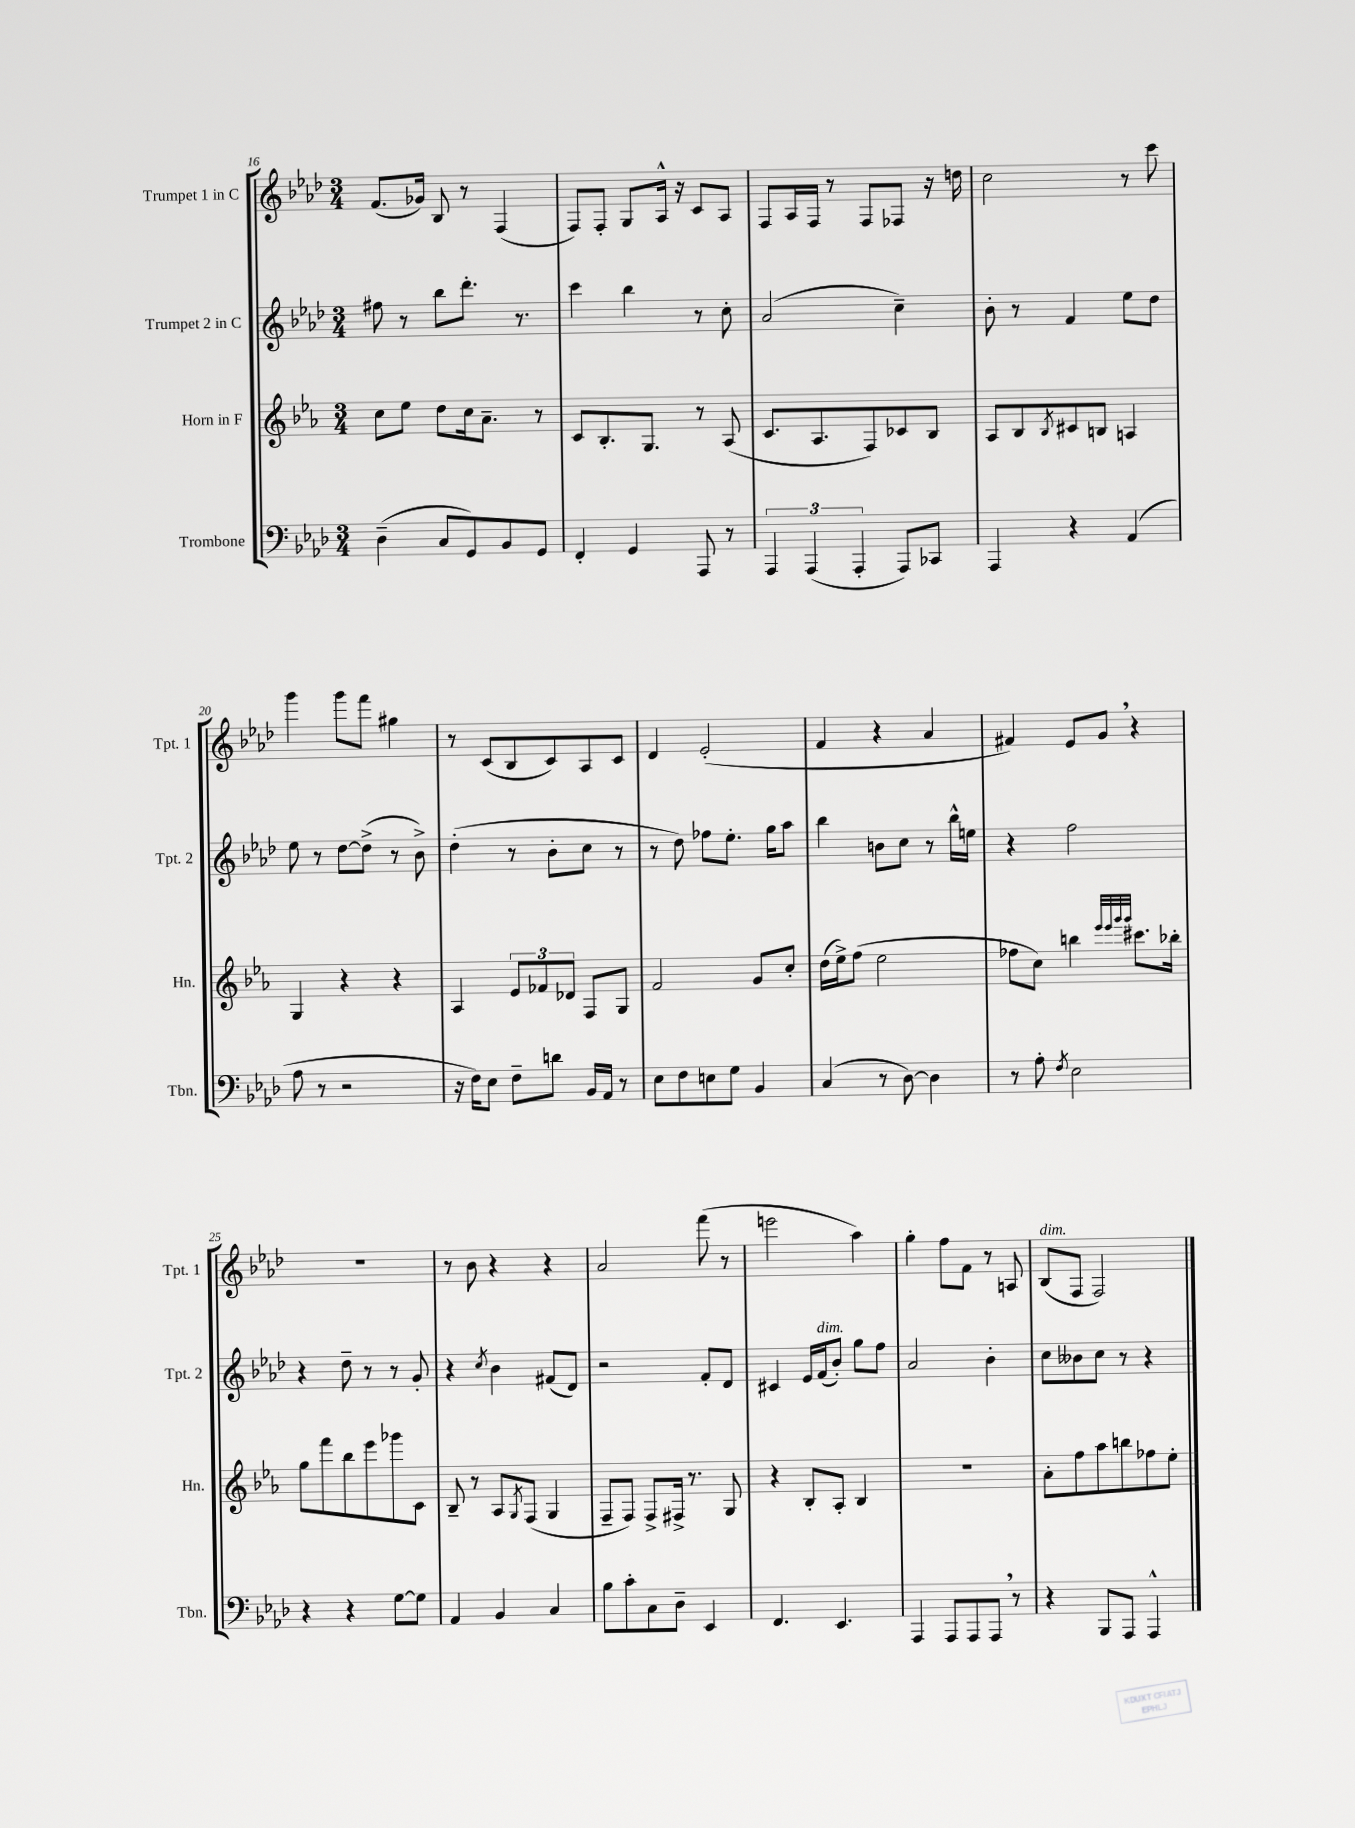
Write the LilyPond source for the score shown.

<<
\new StaffGroup <<
\new Staff = "s0" \with { instrumentName = "Trumpet 1 in C" shortInstrumentName = "Tpt. 1" } {
    \clef treble \key aes \major \numericTimeSignature \time 3/4
    f'8.( ges'16) bes8 r8 f4( |
    f8) f8-. g8 aes16-^ r16 c'8 aes8 |
    f8 aes16 f16 r8 f8 fes8 r16 d''16 |
    c''2 r8 c'''8 |
    g'''4 g'''8 f'''8 gis''4 |
    r8 c'8( bes8 c'8) aes8 c'8 |
    des'4 ees'2-.( |
    f'4 r4 aes'4 |
    fis'4) ees'8 g'8 \breathe r4 |
    R2. |
    r8 bes'8 r4 r4 |
    aes'2 f'''8( r8 |
    e'''2 aes''4) |
    g''4-. f''8 f'8 r8 a8 |
    bes8^\markup { \italic "dim." }( f8 f2) \bar "|." |
}
\new Staff = "s1" \with { instrumentName = "Trumpet 2 in C" shortInstrumentName = "Tpt. 2" } {
    \clef treble \key aes \major \numericTimeSignature \time 3/4
    fis''8 r8 bes''8 des'''8.-. r8. |
    c'''4 bes''4 r8 c''8-. |
    aes'2( c''4--) |
    bes'8-. r8 f'4 ees''8 des''8 |
    ees''8 r8 des''8~ des''8->( r8 bes'8->) |
    des''4-.( r8 bes'8-. c''8 r8 |
    r8 des''8) fes''8 ees''8.-. g''16 aes''8 |
    bes''4 b'8 c''8 r8 bes''16-^ e''16 |
    r4 f''2 |
    r4 des''8-- r8 r8 g'8-. |
    r4 \acciaccatura { c''8 } bes'4 fis'8( des'8) |
    r2 f'8-. des'8 |
    cis'4 ees'16 f'16^\markup { \italic "dim." }( bes'8-.) g''8 f''8 |
    aes'2 bes'4-. |
    c''8 beses'8 c''8 r8 r4 \bar "|." |
}
\new Staff = "s2" \with { instrumentName = "Horn in F" shortInstrumentName = "Hn." } {
    \clef treble \key ees \major \numericTimeSignature \time 3/4
    c''8 ees''8 d''8 c''16 aes'8.-- r8 |
    c'8 bes8.-. g8. r8 aes8( |
    c'8. aes8. f8) ces'8 bes8 |
    aes8 bes8 \acciaccatura { bes8 } cis'8 b8 a4 |
    g4 r4 r4 |
    aes4 \tuplet 3/2 { ees'8 fes'8 des'8 } f8 g8 |
    f'2 g'8 c''8-. |
    d''16( ees''16->) f''8( ees''2 |
    fes''8 c''8) b''4 \grace { ees'''32 ees'''32 g'''32 g'''32 } cis'''8. bes''16-. |
    g''8 f'''8 bes''8 ees'''8 ges'''8 c'8 |
    bes8-- r8 aes8 \acciaccatura { g8 } f8( g4 |
    f8-- f8) f8-> fis16-> r8. g8 |
    r4 bes8-. aes8-. bes4 |
    R2. |
    aes'8-. f''8 aes''8 b''8 fes''8 ees''8-. \bar "|." |
}
\new Staff = "s3" \with { instrumentName = "Trombone" shortInstrumentName = "Tbn." } {
    \clef bass \key aes \major \numericTimeSignature \time 3/4
    des4--( c8 g,8) bes,8 g,8 |
    f,4-. g,4 aes,,8 r8 |
    \tuplet 3/2 { aes,,4 aes,,4( aes,,4-. } aes,,8) ces,8 |
    aes,,4 r4 aes,4( |
    aes8 r8 r2 |
    r16 f16) ees8 f8-- d'8 bes,16 aes,16 r8 |
    ees8 f8 e8 g8 bes,4 |
    c4( r8 des8~) des4 |
    r8 aes8-. \acciaccatura { f8 } ees2 |
    r4 r4 g8~ g8 |
    aes,4 bes,4 c4 |
    bes8 c'8-. c8 des8-- ees,4 |
    f,4. ees,4. |
    aes,,4 aes,,8 aes,,8 aes,,8 \breathe r8 |
    r4 bes,,8 aes,,8 aes,,4-^ \bar "|." |
}
>>
>>
\layout { \context { \Score currentBarNumber = #16 } }
